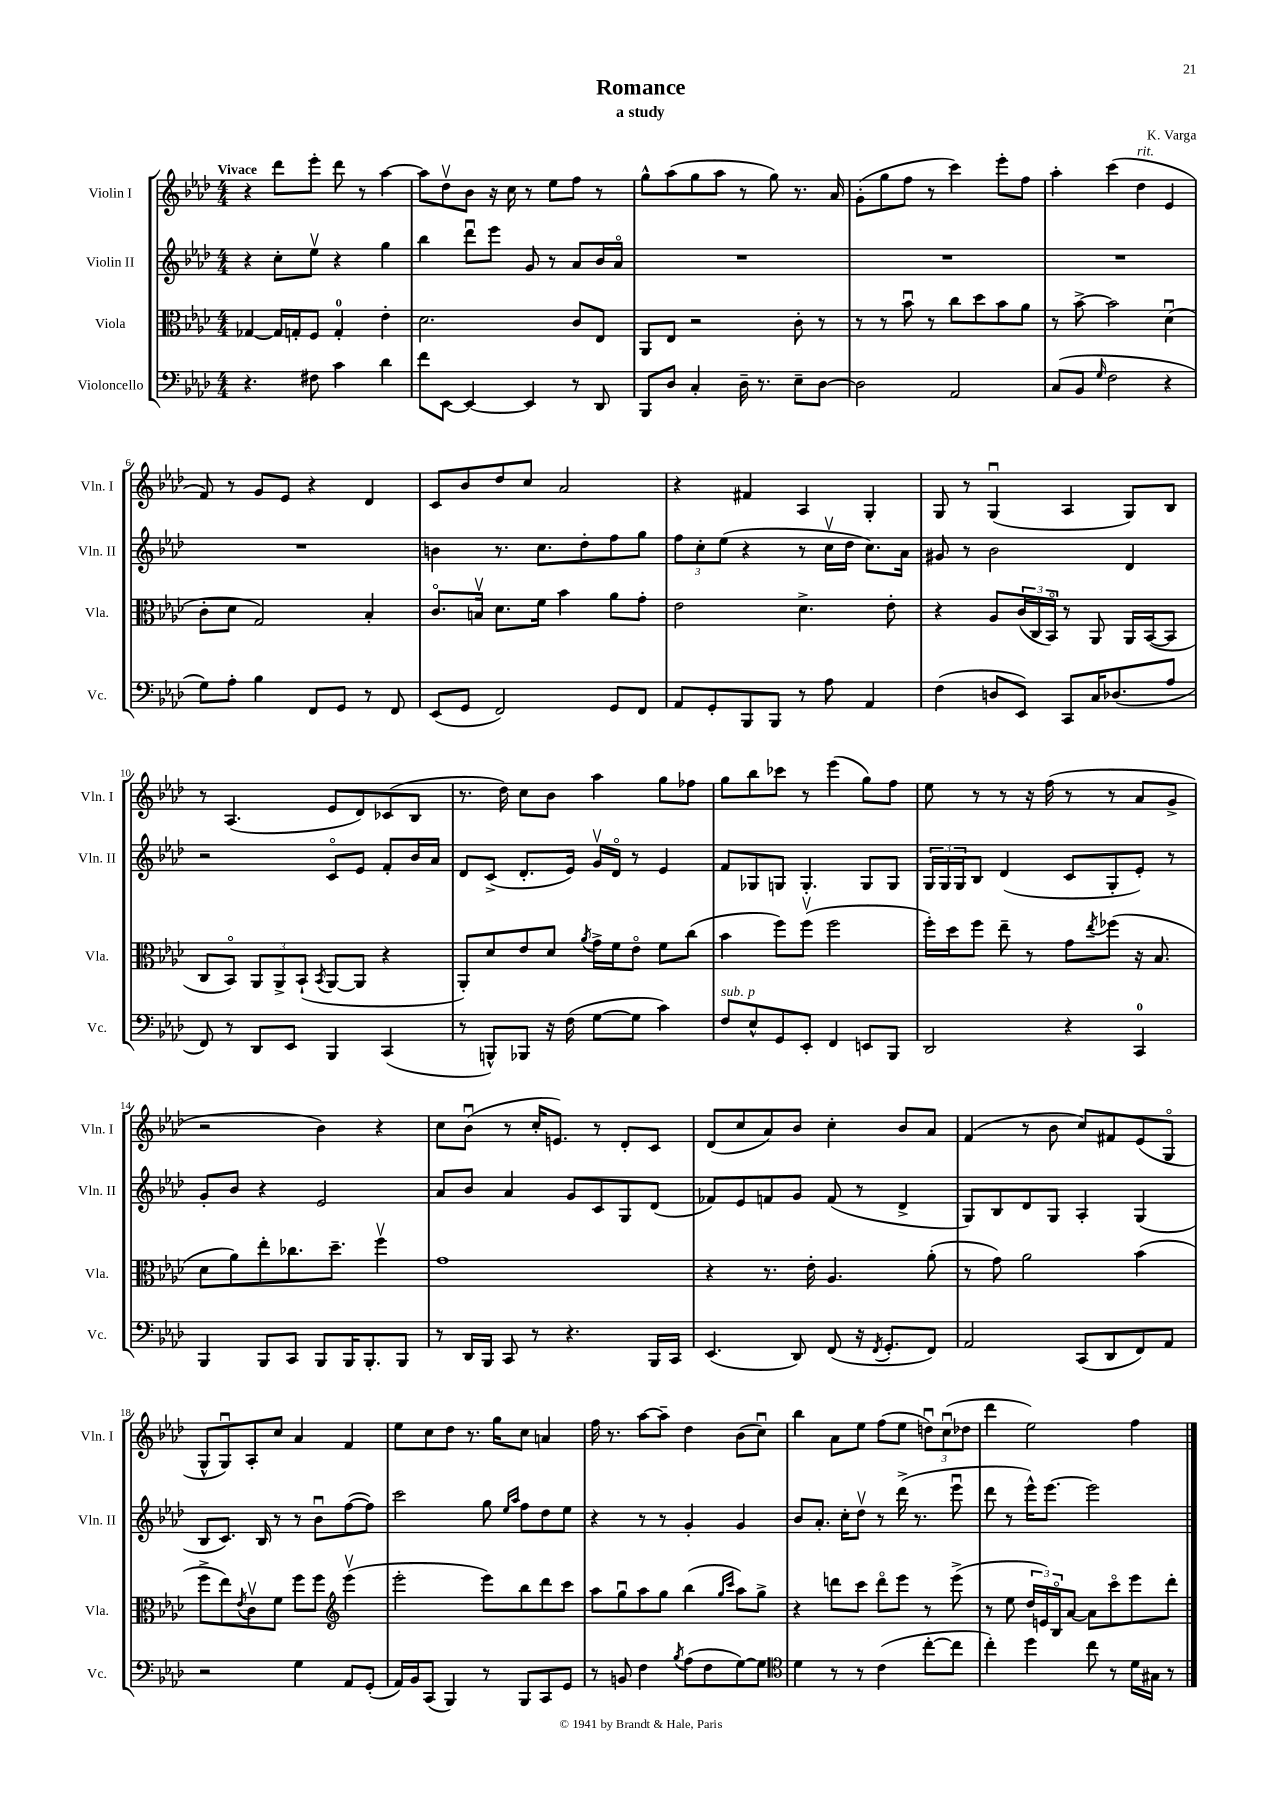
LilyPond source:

\header { title = "Romance" composer = "K. Varga" subtitle = "a study" }
<<
\new StaffGroup <<
\new Staff = "s0" \with { instrumentName = "Violin I" shortInstrumentName = "Vln. I" } {
    \clef treble \key aes \major \numericTimeSignature \time 4/4 \tempo "Vivace"
    r4 des'''8 ees'''8-. des'''8 r8 aes''4~ |
    aes''8 des''8\upbow bes'8 r16 c''16 r8 ees''8 f''8 r8 |
    g''8-^ aes''8( g''8 aes''8 r8 g''8) r8. aes'16 |
    g'8-.( g''8 f''8 r8 c'''4) ees'''8-. f''8 |
    aes''4-. c'''4( des''4^\markup { \italic "rit." } ees'4 |
    f'8) r8 g'8 ees'8 r4 des'4 |
    c'8 bes'8 des''8 c''8 aes'2 |
    r4 fis'4 aes4 g4-. |
    g8 r8 g4\downbow( aes4 g8) bes8 |
    r8 aes4.( ees'8 des'8) ces'8( bes8 |
    r8. des''16) c''8 bes'8 aes''4 g''8 fes''8 |
    g''8 bes''8 ces'''8 r8 ees'''4( g''8) f''8 |
    ees''8 r8 r8 r16 f''16( r8 r8 aes'8 g'8-> |
    r2 bes'4) r4 |
    c''8 bes'8\downbow( r8 c''16-. e'8.) r8 des'8-. c'8 |
    des'8( c''8 aes'8) bes'8 c''4-. bes'8 aes'8 |
    f'4( r8 bes'8 c''8) fis'8 ees'8( g8\flageolet |
    g8-^ g8\downbow) aes8-. c''8 aes'4 f'4 |
    ees''8 c''8 des''8 r8. g''16 c''8 a'4 |
    f''16 r8. aes''8~ aes''8-- des''4 bes'8( c''8\downbow) |
    bes''4 aes'8 ees''8 f''8( ees''8 \tuplet 3/2 { d''8\downbow) c''8\downbow( des''8 } |
    des'''4 ees''2) f''4 \bar "|." |
}
\new Staff = "s1" \with { instrumentName = "Violin II" shortInstrumentName = "Vln. II" } {
    \clef treble \key aes \major \numericTimeSignature \time 4/4
    r4 c''8-. ees''8\upbow r4 g''4 |
    bes''4 des'''8\downbow ees'''8 g'8 r8 aes'8 bes'16 aes'16\flageolet |
    R1 |
    R1 |
    R1 |
    R1 |
    b'4 r8. c''8. des''8-. f''8 g''8 |
    \tuplet 3/2 { f''8 c''8-. ees''8( } r4 r8 c''16\upbow des''16 c''8.) aes'16 |
    gis'8 r8 bes'2 des'4 |
    r2 c'8\flageolet ees'8 f'8-. bes'16 aes'16 |
    des'8 c'8->( des'8.-. ees'16) g'16\upbow des'16\flageolet r8 ees'4 |
    f'8 ges8 g8 g4.-. g8 g8 |
    \tuplet 3/2 { g16 g16 g16 } bes8 des'4( c'8 g8-. ees'8-.) r8 |
    g'8-. bes'8 r4 ees'2 |
    aes'8 bes'8 aes'4 g'8 c'8 g8 des'8( |
    fes'8) ees'8 f'8 g'8 f'8( r8 des'4-> |
    g8) bes8 des'8 g8 aes4-. g4( |
    bes8 c'8.) bes16 r8 r8 bes'8\downbow f''8~( f''8) |
    c'''2 g''8 \grace { ees''16 aes''16 } f''8 des''8 ees''8 |
    r4 r8 r8 g'4-. g'4 |
    bes'8 aes'8.-. c''16-. des''8\upbow r8 des'''16->( r8. ees'''8\downbow |
    des'''8 r8 ees'''16-^) ees'''8.~ ees'''2 \bar "|." |
}
\new Staff = "s2" \with { instrumentName = "Viola" shortInstrumentName = "Vla." } {
    \clef alto \key aes \major \numericTimeSignature \time 4/4
    ges4~ ges16 g16-. f8 g4-0-. ees'4-. |
    des'2. c'8 ees8 |
    aes,8 ees8 r2 c'8-. r8 |
    r8 r8 bes'8\downbow r8 c''8 des''8 bes'8 aes'8 |
    r8 bes'8~-> bes'2 des'4\downbow( |
    c'8-. des'8 g2) bes4-. |
    c'8.\flageolet b16\upbow des'8. f'16 bes'4 aes'8 g'8-. |
    ees'2 des'4.-> ees'8-. |
    r4 aes8 \tuplet 3/2 { c'16( c16 bes,16\flageolet) } r8 aes,8 aes,16 bes,16~( bes,8 |
    c8 bes,8\flageolet) \tuplet 3/2 { aes,8 aes,8-> bes,8-!( } \acciaccatura { bes,8 } aes,8~ aes,8 r4 |
    aes,8-.) des'8 ees'8 des'8 \acciaccatura { aes'8 } g'16-> f'16 ees'8\flageolet f'8 c''8( |
    bes'4 f''8) f''8\upbow( f''2 |
    f''16-.) des''16 f''8 ees''8-- r8 g'8 \acciaccatura { ees''8 } fes''8( r16 bes8. |
    des'8 aes'8) ees''8-. ces''8. des''8.-- f''4\upbow |
    g'1 |
    r4 r8. ees'16-. aes4. aes'8-.( |
    r8 g'8) aes'2 bes'4( |
    f''8-> ees''8) \acciaccatura { ees'8 } c'8\upbow f'8 f''8 f''8 \clef treble ees'''4\upbow( |
    ees'''2-. ees'''8) bes''8 des'''8 c'''8 |
    aes''8 g''8\downbow aes''8 g''8 bes''4( \grace { g''16 c'''16 } aes''8) g''8-> |
    r4 d'''8 c'''8 d'''8\flageolet ees'''8 r8 ees'''8->( |
    r8 ees''8 \tuplet 3/2 { des''16 e'16) bes16\flageolet } aes'8~ aes'8 c'''8\flageolet ees'''8 des'''8-. \bar "|." |
}
\new Staff = "s3" \with { instrumentName = "Violoncello" shortInstrumentName = "Vc." } {
    \clef bass \key aes \major \numericTimeSignature \time 4/4
    r4. fis8 c'4 des'4 |
    f'8 ees,8~ ees,4~ ees,4 r8 des,8 |
    bes,,8 des8 c4-. des16-- r8. ees8-- des8~ |
    des2 aes,2 |
    c8( bes,8 \grace { g16 } f2 r4 |
    g8) aes8-. bes4 f,8 g,8 r8 f,8 |
    ees,8( g,8 f,2) g,8 f,8 |
    aes,8 g,8-. bes,,8 bes,,8 r8 aes8 aes,4 |
    f4( d8 ees,8) c,8 c16 des8.( aes8 |
    f,8) r8 des,8 ees,8 bes,,4 c,4( |
    r8 b,,8-^) bes,,8 r16 f16( g8~ g8 c'4) |
    f8^\markup { \italic "sub. p" } ees8-^ g,8 ees,8-. f,4 e,8 bes,,8 |
    des,2 r4 c,4-0 |
    bes,,4 bes,,8 c,8 bes,,8 bes,,16 bes,,8.-. bes,,8 |
    r8 des,16 bes,,16 c,8 r8 r4. bes,,16 c,16 |
    ees,4.( des,8) f,8( r16 \acciaccatura { f,8 } g,8.-. f,8) |
    aes,2 c,8( des,8 f,8) aes,8 |
    r2 g4 aes,8 g,8-.( |
    aes,16) bes,16 c,8( bes,,4) r8 bes,,8 c,8 g,8 |
    r8 b,8 f4 \acciaccatura { bes8 } aes8( f8 g8~) g8 |
    \clef tenor des'4 r8 r8 c'4( c''8~-. c''8 |
    c''4-.) des''4 c''8 r8 des'16 gis16 r8 \bar "|." |
}
>>
>>
